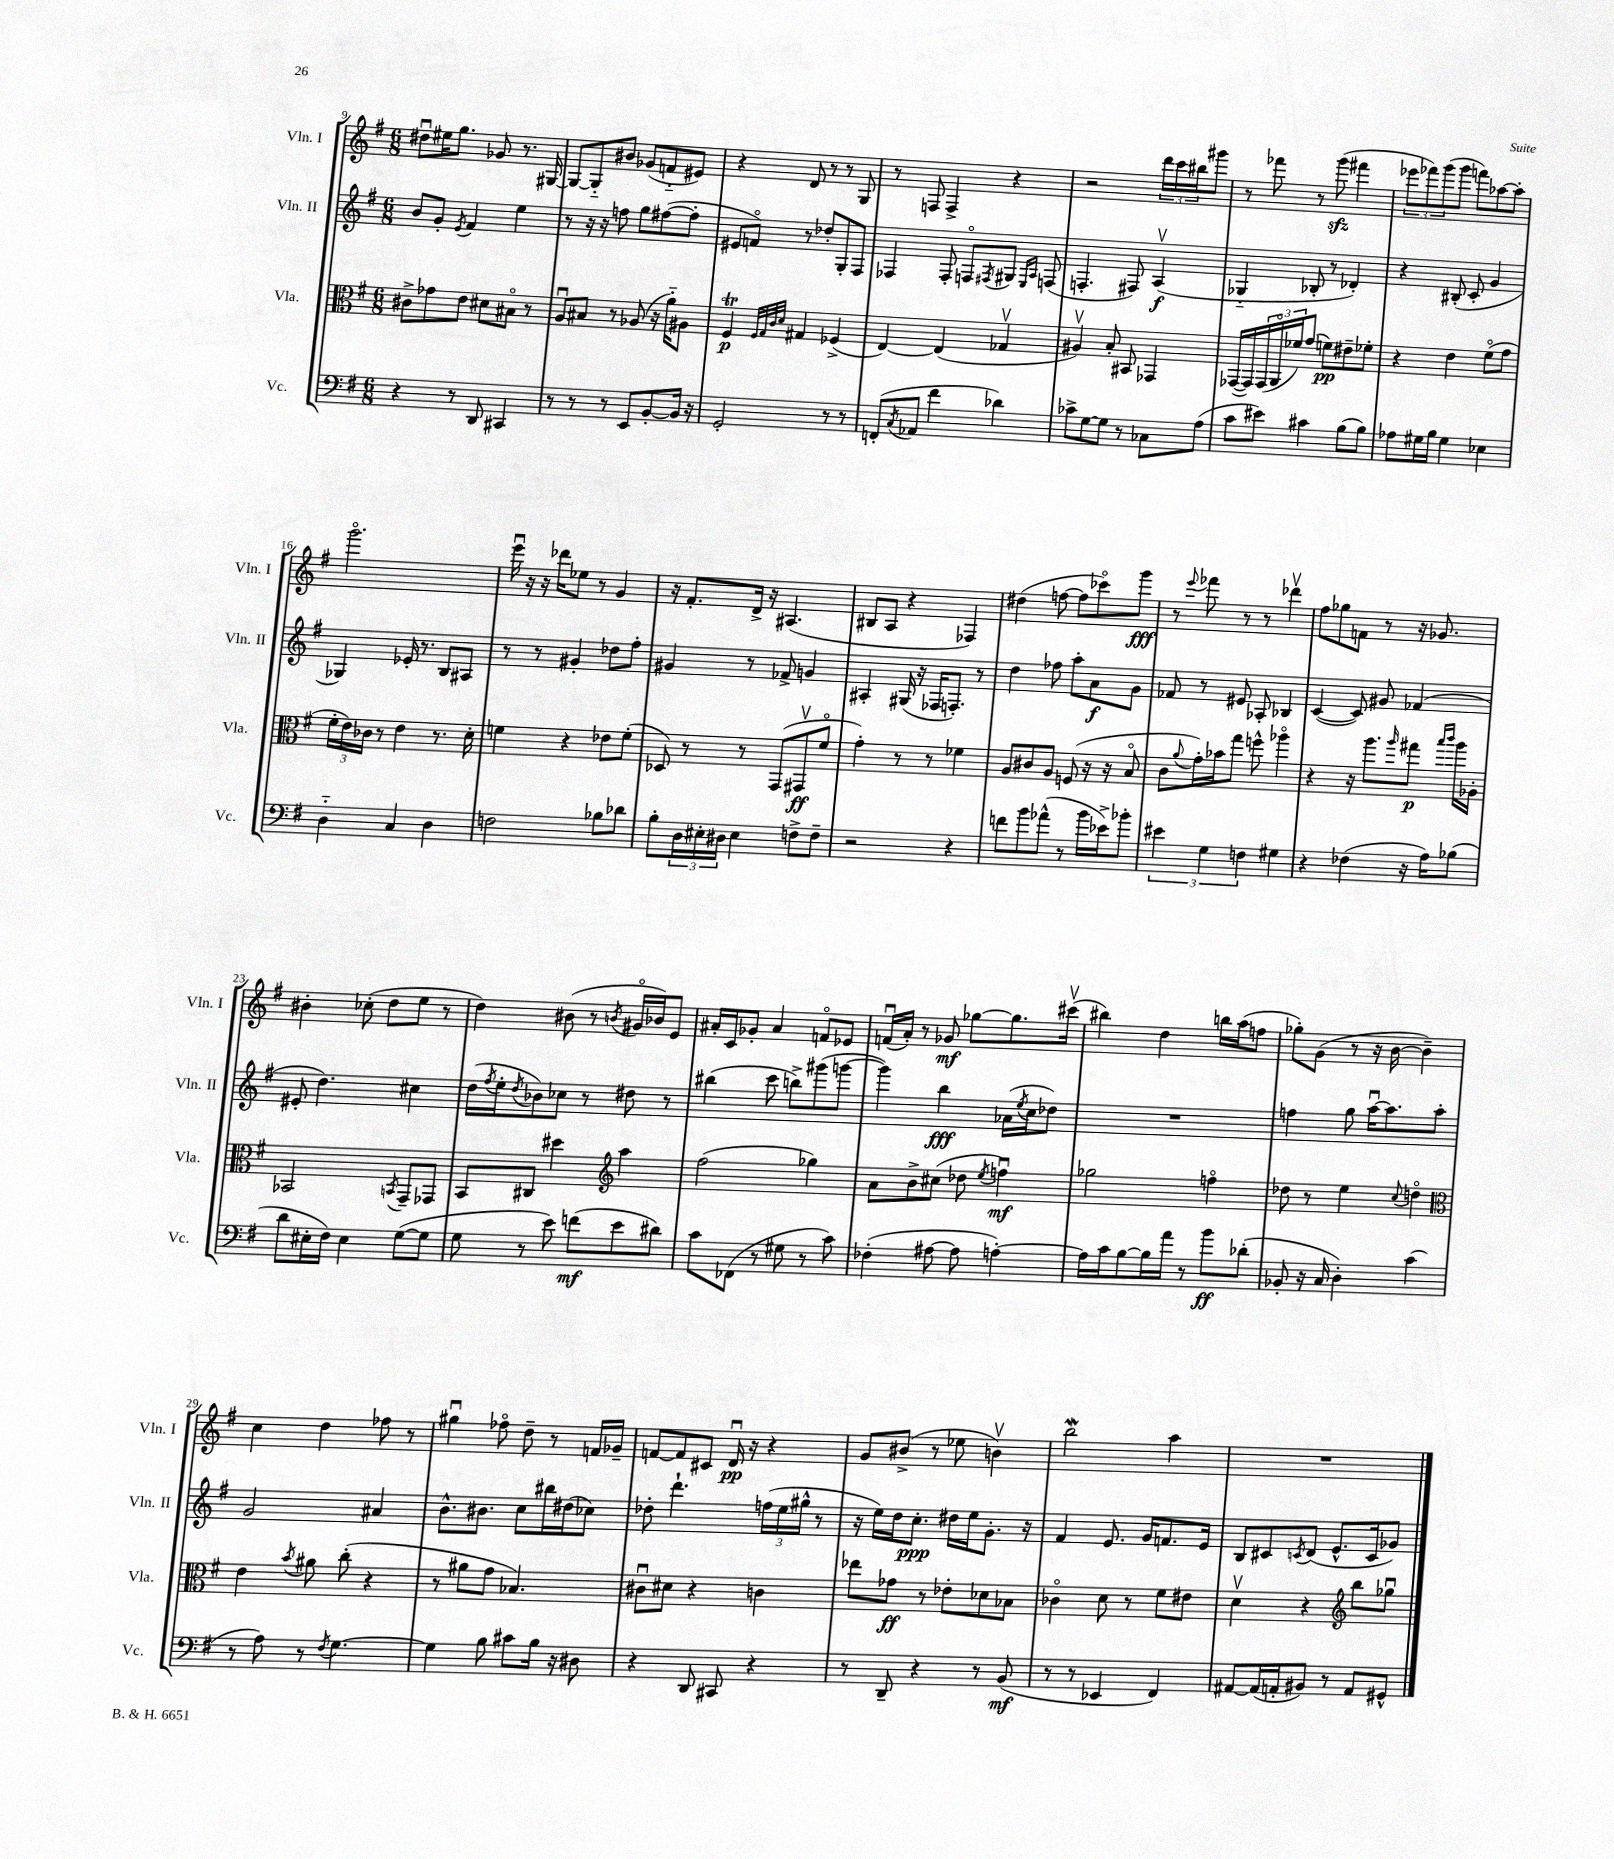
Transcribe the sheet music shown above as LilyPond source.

<<
\new StaffGroup <<
\new Staff = "s0" \with { instrumentName = "Vln. I" shortInstrumentName = "Vln. I" } {
    \clef treble \key g \major \numericTimeSignature \time 6/8
    dis''8\downbow eis''16 g''8. ges'8 r8. gis16~ |
    gis8~ gis8-_ bis'8 ges'8( f'8-_ eis'8) |
    r4 d'8 r8 r8 g8 |
    r8 f8 f4-> r4 |
    r2 \tuplet 3/2 { d'''16 c'''16 bis''16 } gis'''8 |
    r8 fes'''8 r8 g'''8\sfz( fis'''4 |
    \tuplet 3/2 { ees'''8 fes'''8) g'''8( } g'''8 f'''8) aes''8~ aes''8-. |
    g'''2.\flageolet |
    e'''16\downbow r16 r16 des'''16 ees''8 r8 g'4 |
    r16 fis'8.-. d'16-> r16 ais4.( |
    bis8 a8 r4 fes4) |
    dis''4( f''8~ f''8 ces'''8\flageolet) g'''8\fff |
    r8 \appoggiatura { e'''8 } fes'''8 r8 r8 des'''4\upbow |
    fis''8 ges''8 f'8 r8 r16 ges'8. |
    bis'4-. ces''8-.( d''8 e''8 r8 |
    d''4) bis'8( r8 \acciaccatura { b'8 } gis'16\flageolet bes'16) e'8 |
    ais'16-. c'16 ges'8-. ais'4 f'8\flageolet ees'8 |
    f'16\downbow( a'16-.) r8 ges'8\mf ges''8~ ges''8. cis'''16\upbow( |
    bis''4) d''4 b''16 a''16( f''8 |
    ges''8-.) g'8( r8 r16 b'16~ b'4--) |
    c''4 d''4 fes''8 r8 |
    gis''4\downbow fes''8\flageolet d''8-- r8 f'16 ges'16-- |
    f'8~ f'8 cis'8 d'16\downbow\pp r16 r4 |
    g'8 bis'8->( r8 ees''8 b'4\upbow) |
    b''2\mordent a''4 |
    R2. \bar "|." |
}
\new Staff = "s1" \with { instrumentName = "Vln. II" shortInstrumentName = "Vln. II" } {
    \clef treble \key g \major \numericTimeSignature \time 6/8
    b'8 g'8-. \acciaccatura { e'8 } fis'4 e''4 |
    r8 r16 r16 f''8 g''8 fis''8~( fis''8-. |
    eis'8 f'8\flageolet) r8 des''8-. g8-. fis8 |
    fes4 fes8-. f8\flageolet \acciaccatura { fis8 } gis8 \grace { e16 a16 } f8( |
    f4.-. fis8) a4\upbow\f( |
    ges4-_ bes8-. r8 des'4-.) |
    r4 bis8-.( c'8-. g'4 |
    ges4) ees'16-. r8. b8 ais8 |
    r8 r8 gis'4-. des''8 fis''8-. |
    gis'4 r8 fes'8-> g'4 |
    ais4-. gis16( r16 fes16 f8.-.) r8 |
    d''4 fes''8 a''8-. a'8\f g'8 |
    fes'8 r8 eis'8 aes8-. bes4 |
    c'4~( c'8) gis'8 fes'4( |
    eis'8-. d''4.) cis''4 |
    d''16( \acciaccatura { fis''8 } e''16-. \acciaccatura { d''8 } bes'8) ces''8 r8 dis''8 r8 |
    bis''4( c'''8 b''8->) gis'''8( g'''8~ |
    g'''4) b''4\fff aes'16( \acciaccatura { e''8 } c''16 des''8) |
    R2. |
    f''4 g''8 a''16~\downbow a''8. a''8-. |
    g'2 ais'4 |
    b'8.-^ bis'8. c''8 bis''16 dis''16( ces''8) |
    des''8-. d'''4.-! \tuplet 3/2 { f''16( e''16 gis''16-^ } r8 |
    r16 e''16) d''16 c''8.-.\ppp dis''16 e''16 g'8.-. r16 |
    fis'4 e'8. g'16 f'8. e'16 |
    b8 cis'8 \acciaccatura { c'8 } d'8( e'8.-^ c'16 ges'8) \bar "|." |
}
\new Staff = "s2" \with { instrumentName = "Vla." shortInstrumentName = "Vla." } {
    \clef alto \key g \major \numericTimeSignature \time 6/8
    cis'8-> ges'8 e'8 dis'8 bis8\flageolet r8 |
    a8\downbow bis8 r8 aes8( r16 a'16-_) ais8 |
    fis4\trill\p \grace { fis32 g32 c'32 d'32 } gis4 fes4->( |
    e4~) e4( ges4\upbow |
    ais4\upbow) b8-. bis,8 ges,4 |
    ges,16~( ges,16) \tuplet 3/2 { ges,16( a,16\flageolet fes'16) } g'8( f'8\pp) eis'8-- fes'8-. |
    r4 e'4 fis'8\flageolet( g'8 |
    \tuplet 3/2 { fis'16-. e'16) ces'16 } r8 e'4 r8. d'16-. |
    f'4 r4 ees'8 f'8-.( |
    des8) r8 r8 g,8( gis,8\upbow\ff fis'8\flageolet |
    g'4-.) r8 r8 fes'4 |
    a8 cis'8 a8 f8( r16 r16 b8\flageolet |
    c'8 \appoggiatura { a'8 } g'16-.) bes'16 g''8 f''8-^ aes''4\flageolet |
    r4 r16 a''8. \grace { a''16 } gis''8\p \grace { b''16 c'''16 } a''16 aes16-. |
    bes,2 \acciaccatura { b,8 } g,8-- ges,8 |
    b,8 cis8 dis''4 \clef treble a''4 |
    fis''2( ges''4) |
    a'8 b'8-> cis''8( des''8 \acciaccatura { e''8 } f''4\downbow\mf) |
    ges''2 f''4\flageolet |
    des''8 r8 e''4 \appoggiatura { c''8 } d''4\flageolet |
    \clef alto e'4 \acciaccatura { b'8 } ais'8 c''8-.( r4 |
    r8 ais'8 g'8 bes4.) |
    cis'8\downbow dis'8 r4 c'4 |
    ees''8 ges'8\ff r8 ees'8-. des'8 bes8 |
    ces'4\flageolet d'8 r8 fis'8 eis'8 |
    d'4\upbow r4 \clef treble b''8 ges''8\downbow \bar "|." |
}
\new Staff = "s3" \with { instrumentName = "Vc." shortInstrumentName = "Vc." } {
    \clef bass \key g \major \numericTimeSignature \time 6/8
    r4 r8 d,8 cis,4 |
    r8 r8 r8 e,8 b,8~-. b,16 r16 |
    g,2-. r8 r8 |
    f,8-.( \acciaccatura { c8 } aes,8 fis'4 des'4) |
    ces'8-> g8~ g8 r8 ces8 a8( |
    c'8 eis'8) cis'4 b8( b8) |
    aes8 gis16 b16 gis4 ees4 |
    d4-_ c4 d4 |
    f2 bes8 des'8 |
    b8-. \tuplet 3/2 { d16 eis16-. dis16 } eis4 f8-> f8-- |
    r2 r4 |
    f'8 b'8 aes'8-^( r8 b'16 ees'16->) bes'8-. |
    \tuplet 3/2 { eis'4 g4 f4 } gis4 |
    r4 fes4( r16 a16) bes8( |
    d'8 eis16-. fis16) eis4 g8~( g8 |
    g8 r8 e'8) f'8\mf( e'8 dis'8) |
    c'8 fes,8( r8 gis8 r8 c'8) |
    fes4-.( ais8~ ais8 a4~-.) |
    a16 c'16 b8~ b16 a'16 r8 b'8\ff des'8-.( |
    bes,8-. r16 c16 d4-.) c'4( |
    r8 a8) r8 \acciaccatura { fis8 } g4.~ |
    g4 b8 cis'8 b16 r16 dis8 |
    r4 d,8 cis,8 r4 |
    r8 d,8-- r4 r8 b,8\mf( |
    r8 r8 ees,4 fis,4) |
    ais,8~ ais,16( a,16-. bis,8) r8 a,8 gis,8-^ \bar "|." |
}
>>
>>
\layout { \context { \Score currentBarNumber = #9 } }
